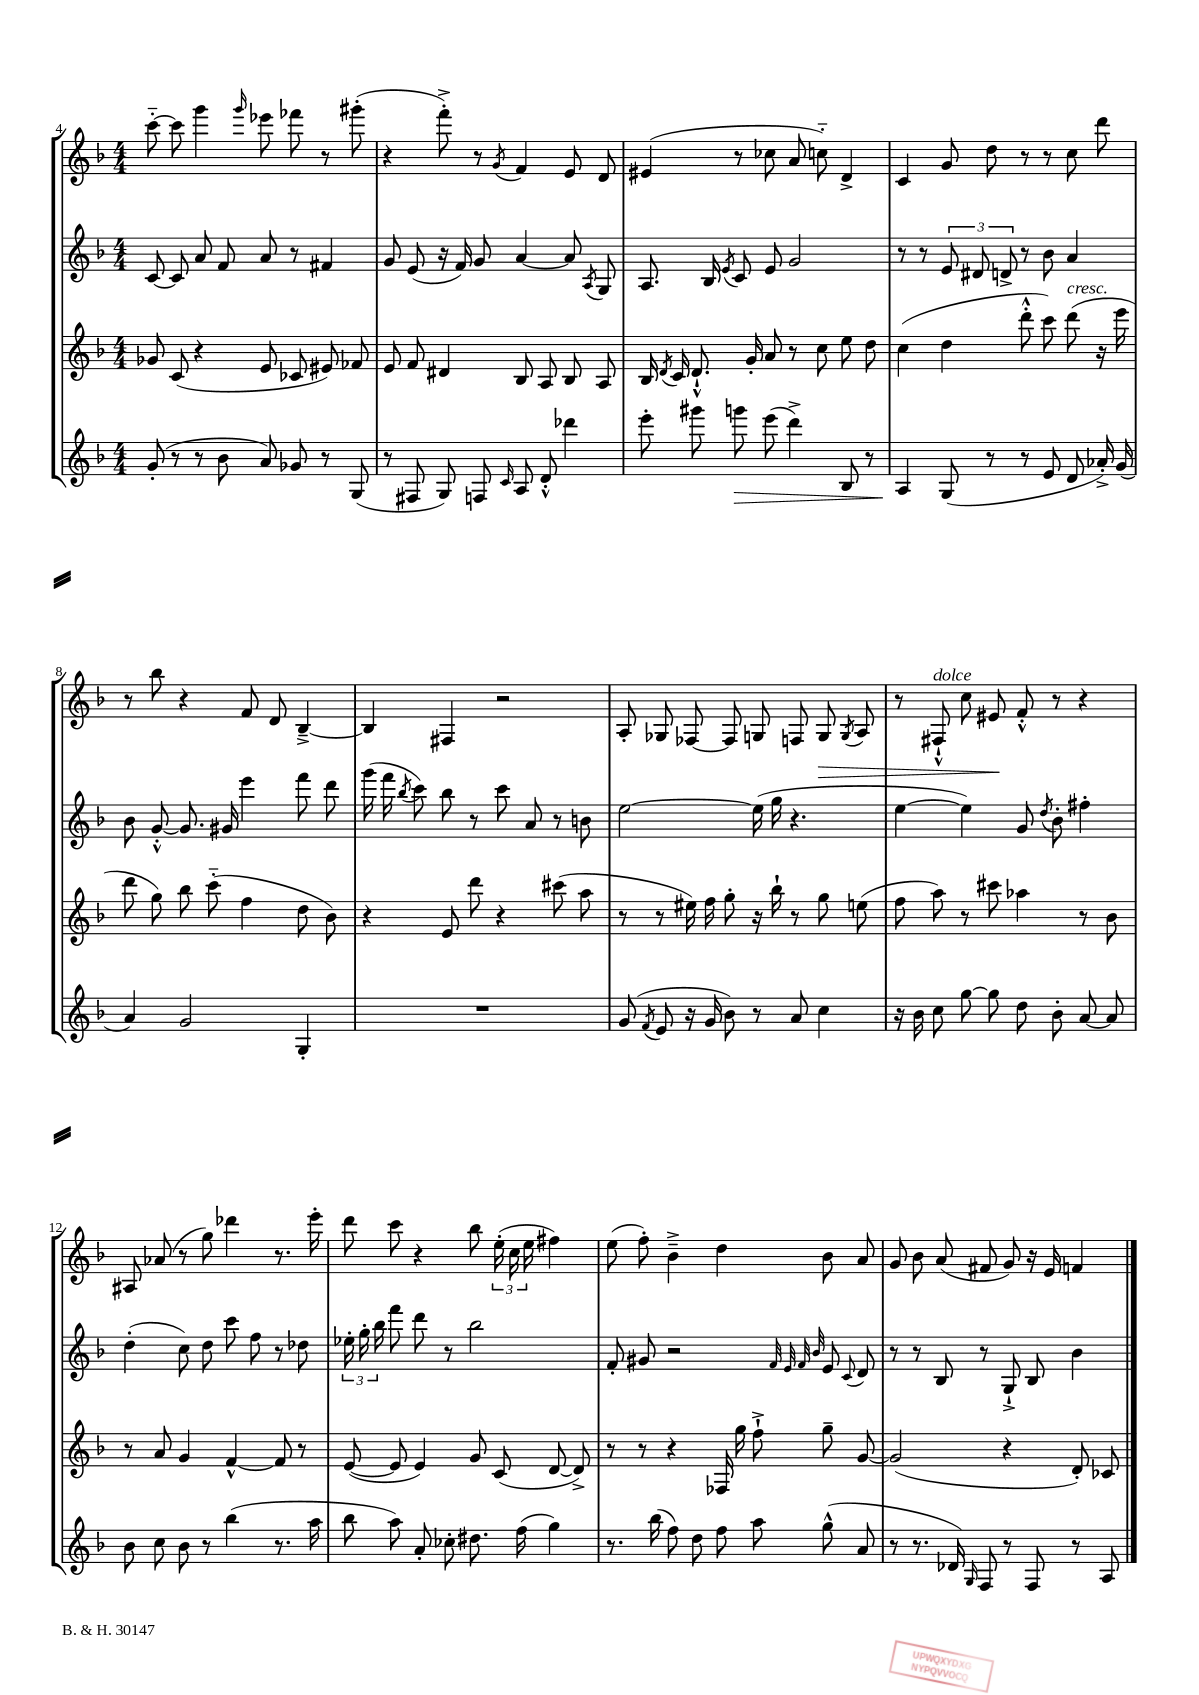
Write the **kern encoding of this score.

**kern	**kern	**kern	**kern
*staff4	*staff3	*staff2	*staff1
*clefG2	*clefG2	*clefG2	*clefG2
*k[b-]	*k[b-]	*k[b-]	*k[b-]
*M4/4	*M4/4	*M4/4	*M4/4
(8g'	8g-	[8c	[8ccc'~
8r	(8c	8c]	8ccc]
8r	4r	8a	4ggg
8b-	.	8f	.
.	.	.	16qqggg
8a)	8e	8a	8eee-
8g-	8c-	8r	8fff-
8r	8e#)	4f#	8r
(8G	8f-	.	(8ggg#'
=	=	=	=
8r	8e	8g	4r
8F#	8f	(8e	.
8G)	4d#	16r	8fff'^)
.	.	16f)	.
8F	.	8g	8r
16qqc	.	.	8qg
8A	8B-	[4a	4f
8d'^^	8A	.	.
4ddd-	8B-	8a]	8e
.	.	8qA	.
.	8A	8G	8d
=	=	=	=
8eee'	16B-	8.A	(4e#
.	8qd	.	.
.	16c	.	.
8ggg#	8.d`^^	.	.
.	.	16B-	.
.	.	8qe	.
8ggg	.	8c	8r
.	16g'	.	.
(8eee	8a	8e	8cc-
4ddd^)	8r	2g	8a
.	8cc	.	8cc'~)
8B-	8ee	.	4d^
8r	8dd	.	.
=	=	=	=
4A	(4cc	8r	4c
.	.	8r	.
(8G	4dd	12e	8g
.	.	12d#	.
8r	.	.	8dd
.	.	12d^	.
8r	8ddd'^^	8r	8r
8e	8ccc)	8b-	8r
8d	(8ddd	4a	8cc
16a-'^)	16r	.	8ddd
(16g	16eee	.	.
=	=	=	=
4a)	8ddd	8b-	8r
.	8gg)	[8g'^^	8bb-
2g	8bb-	8.g]	4r
.	(8ccc'~	.	.
.	.	16g#	.
.	4ff	4eee	8f
.	.	.	8d
4G'	8dd	8fff	[4B-~^
.	8b-)	8ddd	.
=	=	=	=
1r	4r	(16ggg	4B-]
.	.	16fff	.
.	.	8qbb-	.
.	.	8ccc)	.
.	8e	8bb-	4F#
.	8ddd	8r	.
.	4r	8ccc	2r
.	.	8a	.
.	(8ccc#	8r	.
.	8aa	8b	.
=	=	=	=
(8g	8r	[2ee	8A'
8qf	.	.	.
8e	8r	.	8G-
16r	16ee#)	.	[8F-
16g	16ff	.	.
8b-)	8gg'	.	8F-]
8r	16r	(16ee]	8G
.	16bb-`	16gg	.
8a	8r	4.r	8F
4cc	8gg	.	8G
.	.	.	8qG
.	(8ee	.	8A
=	=	=	=
16r	8ff	[4ee	8r
16b-	.	.	.
8cc	8aa)	.	8F#`^^
[8gg	8r	4ee])	8cc
8gg]	8ccc#	.	8e#
8dd	4aa-	8g	8f'^^
.	.	8qdd	.
8b-'	.	8b-'	8r
[8a	8r	4ff#'	4r
8a]	8b-	.	.
=	=	=	=
8b-	8r	(4dd'	8A#
8cc	8a	.	(8a-
8b-	4g	8cc)	8r
8r	.	8dd	8gg)
(4bb-	[4f^^	8ccc	4ddd-
.	.	8ff	.
8.r	8f]	8r	8.r
.	8r	8dd-	.
16aa	.	.	16eee'
=	=	=	=
8bb-	([8e	24ee-'	8ddd
.	.	24gg'	.
.	.	24bb-	.
8aa)	8e]	8fff	8ccc
8a'	4e)	8ddd	4r
8cc-'	.	8r	.
8.dd#	8g	2bb-	8bb-
.	(8c	.	(24ee'
.	.	.	24cc
(16ff	.	.	.
.	.	.	24ee
4gg)	[8d	.	4ff#)
.	8d^])	.	.
=	=	=	=
8.r	8r	8f'	(8ee
.	8r	8g#	8ff')
(16bb-	.	.	.
8ff)	4r	2r	4b-~^
8dd	.	.	.
8ff	16F-	.	4dd
.	16gg	.	.
8aa	8ff`^	.	.
.	.	32qqf	.
.	.	32qqe	.
.	.	32qqf	.
.	.	32qqb-	.
(8gg^^	8gg~	8e	8b-
.	.	8qqc	.
8a	[8g	8d	8a
=	=	=	=
8r	(2g]	8r	8g
8.r	.	8r	8b-
.	.	8B-	(8a
16d-)	.	.	.
16qqG	.	.	.
8F	.	8r	8f#
8r	4r	8G`^	8g)
8F	.	8B-	16r
.	.	.	16e
8r	8d')	4b-	4f
8A	8c-	.	.
==	==	==	==
*-	*-	*-	*-
